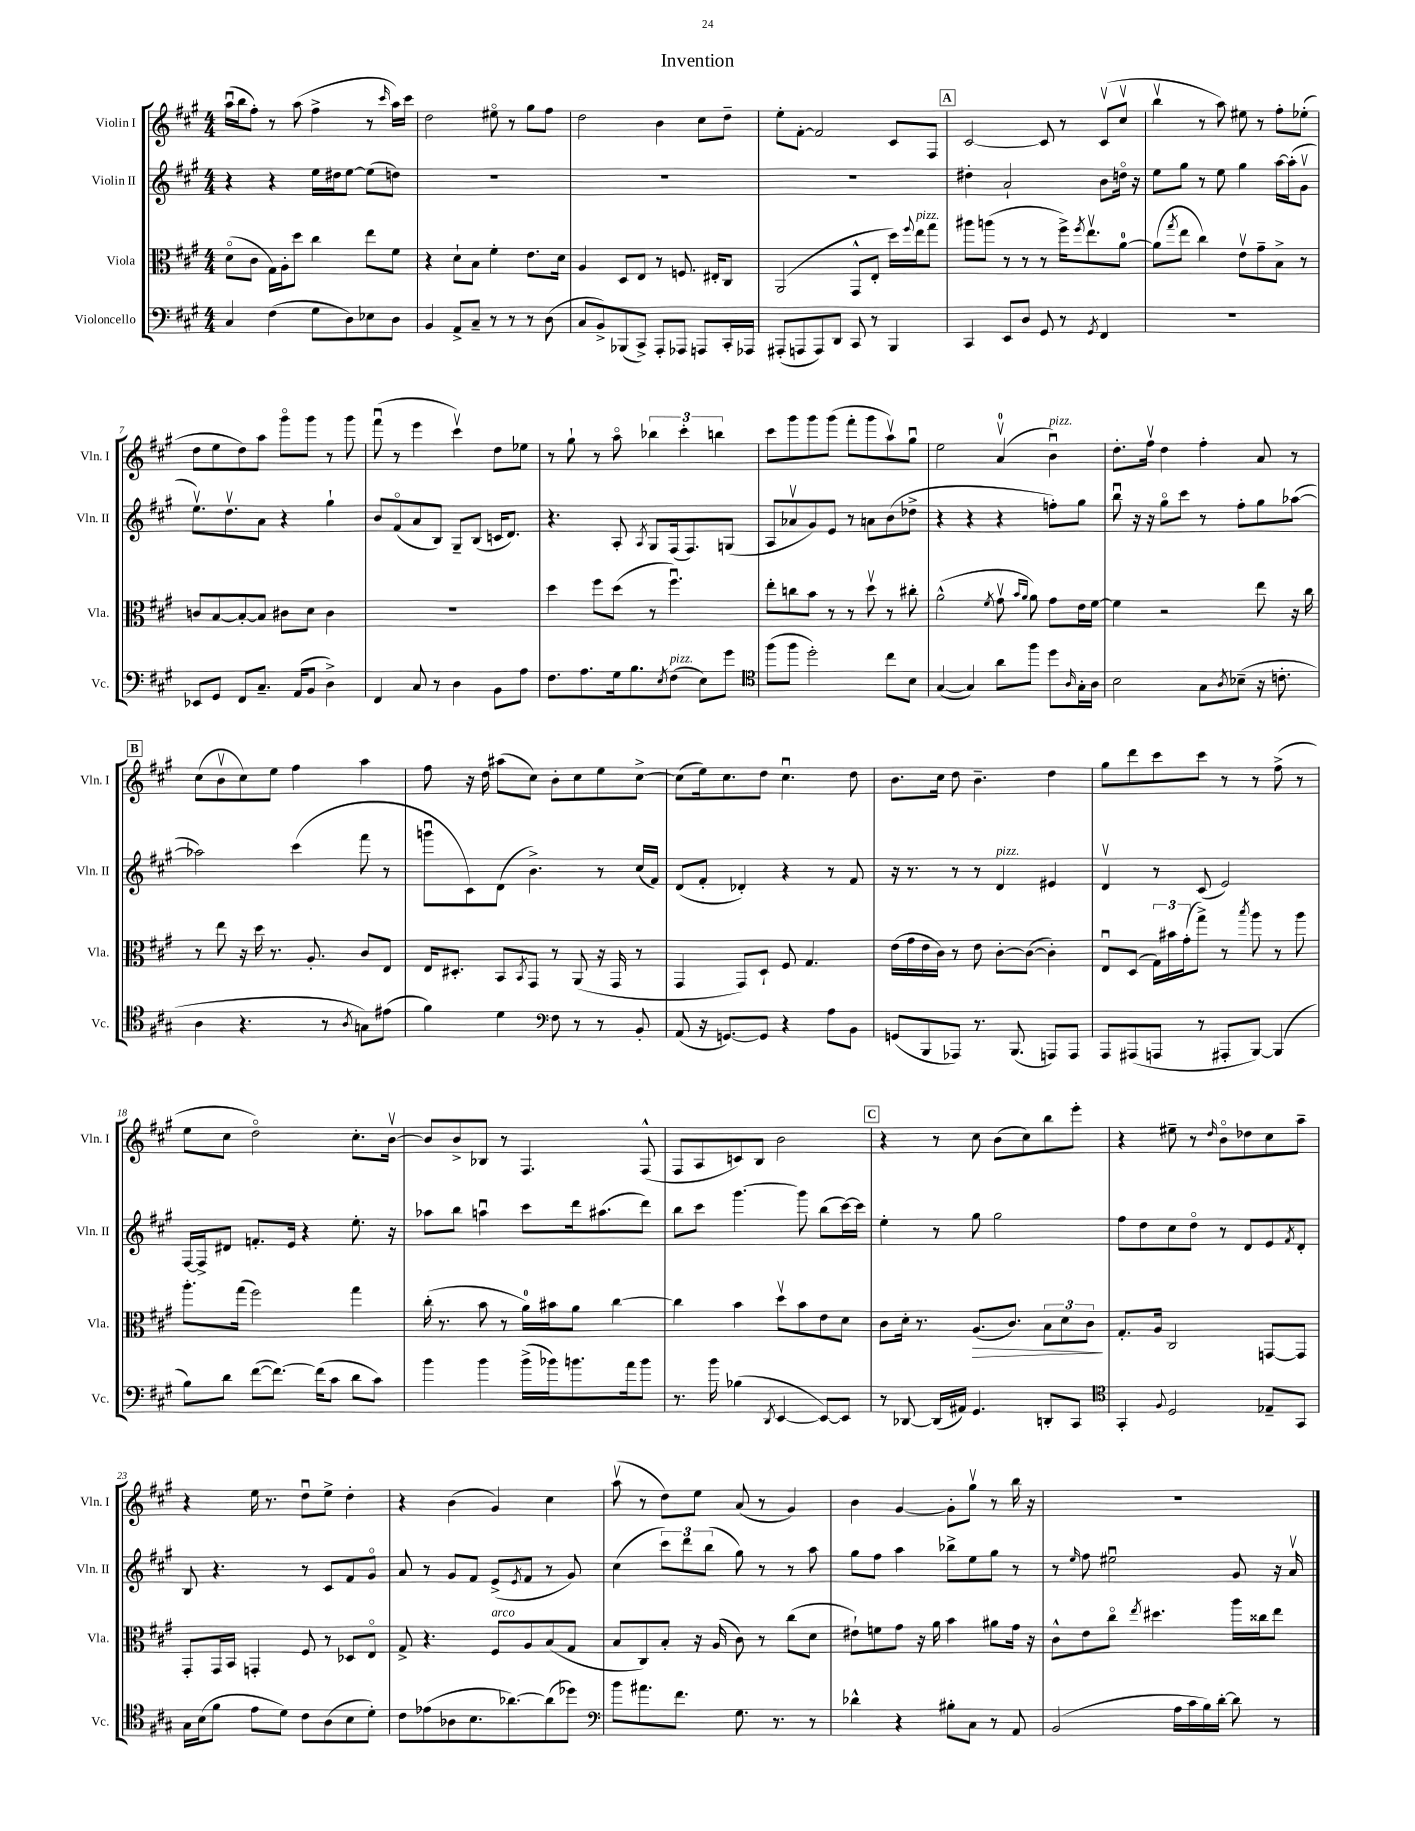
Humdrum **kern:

**kern	**kern	**kern	**kern
*staff4	*staff3	*staff2	*staff1
*clefF4	*clefC3	*clefG2	*clefG2
*k[f#c#g#]	*k[f#c#g#]	*k[f#c#g#]	*k[f#c#g#]
*M4/4	*M4/4	*M4/4	*M4/4
4C#	(8do	4r	(16aau
.	.	.	16bb
.	8c#	.	8ff#')
(4F#	16G#)	4r	8r
.	16A'	.	.
.	8dd	.	(8aa
8G#	4cc#	16ee	4ff#^
.	.	16dd#	.
8D)	.	[8ee	.
8E-	8ee	(8ee]	8r
.	.	.	16qqccc#
8D	8f#	8dd)	16aa)
.	.	.	16ccc#
=	=	=	=
4BB	4r	1r	2dd
8AA^	8d`	.	.
8C#~	8B	.	.
8r	4f#'	.	8ee#o
8r	.	.	8r
8r	8.e	.	8gg#
(8D	.	.	8ff#
.	16d	.	.
=	=	=	=
8C#	4A	1r	2dd
8BB^)	.	.	.
(8BBB-	8D	.	.
8CC#^)	8E	.	.
8AAA'	8r	.	4b
8AAA-	8.F	.	.
8AAA	.	.	8cc#
.	16E#'	.	.
16CC#'	8C#	.	8dd~
16AAA-	.	.	.
=	=	=	=
(8AAA#'	(2AA	1r	8ee'
8AAA	.	.	[8f#'
8AAA)	.	.	2f#]
8DD	.	.	.
8CC#	8GG#^^	.	.
8r	8E'	.	.
4BBB	16dd)	.	8c#
.	8qqff#	.	.
.	16ee	.	.
.	8gg#	.	8F#
=	=	=	=
4CC#	8aa#	4dd#'	[2c#
.	(8aa	.	.
8EE	8r	2a`	.
8D	8r	.	.
8GG#	8r	.	8c#]
8r	16ff#^)	.	8r
.	8qff#	.	.
.	8.eev	.	.
8qGG#	.	.	.
4FF#	.	8b	(8c#v
.	[8a	16ddo	8cc#v
.	.	16r	.
=	=	=	=
1r	(8a]	8ee	4bbv
.	8qgg#	.	.
.	8ee	8gg#	.
.	4cc#)	8r	8r
.	.	8ee	8aa)
.	8ev	4gg#	8ee#
.	8g#~	.	8r
.	8B^	[16aa	8ff#'
.	.	(16aa']	.
.	8r	8g#v	(8ee-'
=	=	=	=
8EE-	8c	8.eev)	8dd
8GG#	[8B	.	8ee
.	.	8.ddv	.
8FF#	8B'_	.	8dd)
8.C#~	8B]	8a	8aa
.	8c#	4r	8ggg#o
(16AA	.	.	.
8BB	8d	.	8ggg#
4D^)	4c#	4gg#`	8r
.	.	.	8ggg#
=	=	=	=
4FF#	1r	8b	(8fff#u
.	.	(8f#o	8r
8C#	.	8a	4eee
8r	.	8B)	.
4D	.	8G#~	4ccc#v)
.	.	(8B	.
8BB	.	16c	8dd
.	.	8.d)	.
8A	.	.	8ee-
=	=	=	=
8.F#	4dd	4.r	8r
.	.	.	8gg#`
8.A	.	.	.
.	8ff#	.	8r
16G#	(8dd	8A'	8aao
8.B	.	.	.
.	.	8qA	.
.	8r	8G#	6bb-
8qE	.	.	.
(8F#	4.ff#u)	(16F#	.
.	.	.	6ccc#'
.	.	8.F#)	.
8E)	.	.	.
.	.	.	6bb
8g#	.	(8G	.
=	=	=	=
*clefC4	*	*	*
(8ff#	8ee'	8A	8ccc#
8ff#	8cc	8a-v	8ggg#
2dd')	8b	8g#)	8ggg#
.	8r	8e	(8ggg#
.	8r	8r	8fff#'
.	8ddv	8a	8ggg#
8cc#	8r	(8b	8aav)
8B	8cc#'	8dd-^	8gg#u
=	=	=	=
([4G#	(2a^^	4r	2ee
4G#])	.	4r	.
.	8qf#	.	.
8a	8g#v	4r	(4av
.	16qqb	.	.
.	16qqa	.	.
8ff#	8a)	.	.
8dd	8g#	8ff')	4bu)
16qqA	.	.	.
16G#'	16e	8gg#	.
16A	[16f#	.	.
=	=	=	=
2B	4f#]	8bbu	8.dd'
.	.	16r	.
.	.	16r	16ff#v
.	2r	8gg#o	4dd
.	.	8ccc#	.
8G#	.	8r	4ff#'
8qA	.	.	.
(8B-~	.	8ff#'	.
16r	8ee	8gg#	8a
8.c'	.	.	.
.	16r	([8aa-	8r
.	16cc#	.	.
=	=	=	=
4A	8r	2aa-])	(8cc#
.	8ee	.	8bv
4.r	16r	.	8cc#)
.	16dd	.	.
.	8.r	.	8ee
.	.	(4ccc#	4ff#
.	8.A'	.	.
8r	.	.	.
8qA	.	.	.
8G)	8c#	8fff#	4aa
(8e#	8E	8r	.
=	=	=	=
4f#)	16E	8gggu	8ff#
.	8.D#'	.	.
.	.	8c#)	16r
.	.	.	16dd
4d	8BB	(8d	(8aa#
.	8qBB	.	.
.	8GG#	4.b^)	8cc#)
*clefF4	*	*	*
8F#	8r	.	8b'
8r	(8AA	.	8cc#
8r	16r	8r	8ee
.	16GG#	.	.
8BB'	8r	(16cc#	[8cc#^
.	.	16f#)	.
=	=	=	=
(8AA	4GG#	(8d	(8cc#]
16r	.	8f#'	16ee)
[8.GG)	.	.	8.cc#
.	8GG#)	4d-')	.
8GG]	8D`	.	8dd
4r	8F#	4r	4.cc#u
.	4.G#	.	.
8A	.	8r	.
8BB	.	8f#	8dd
=	=	=	=
(8GG	(16e	16r	8.b
.	16g#	8.r	.
8BBB	16e	.	.
.	16c#)	.	16cc#
8AAA-)	8r	8r	8dd
8.r	8e	8r	4.b~
.	[8c#'	4d	.
(8.BBB	.	.	.
.	(8c#_	.	.
8AAA)	4c#'])	4e#	4dd
8AAA	.	.	.
=	=	=	=
8AAA	8Eu	4dv	8gg#
(8AAA#	(8D	.	8ddd
8AAA	24G#)	8r	8ccc#
.	24b#	.	.
.	(24g#'	.	.
8r	8gg#^)	(8c#	8ccc#
8AAA#'	8r	2e)	8r
.	8qbb	.	.
[8BBB)	8aa	.	8r
(4BBB]	8r	.	(8ff#^
.	8aa	.	8r
=	=	=	=
8B)	8.aa'	[16F#	8ee
.	.	16F#^]	.
8d	.	8d#	8cc#
.	(16gg#	.	.
([8f#	2ff#)	8.f'	2ddo)
8.f#_)	.	.	.
.	.	16e	.
.	.	4r	.
(16f#]	.	.	.
8c#	.	.	.
8d	4gg#	8.ee'	8.cc#'
8c#)	.	.	.
.	.	16r	[16bv
=	=	=	=
4b	(16cc#'	8aa-	8b]
.	8.r	.	.
.	.	8bb	8b^
4b	8b	4aau	8B-
.	8r	.	8r
(16b^	16a)	8ccc#	4.F#
16b-)	16b#	.	.
8.b	8a	16ddd	.
.	.	(8.aa#	.
.	[4cc#	.	.
16a	.	.	.
8b	.	8ddd)	(8F#^^
=	=	=	=
8.r	4cc#]	8bb	8F#
.	.	8ccc#	8A
16b	.	.	.
(4B-	4b	[4.ggg#	8c)
.	.	.	8B
8qDD	.	.	.
[4EE	8ddv	.	2b
.	8b	8ggg#]	.
8EE_)	8e	(8bb	.
8EE]	8d	[16ccc#)	.
.	.	16ccc#]	.
=	=	=	=
8r	8c#	4ee'	4r
[8DD-	16d'	.	.
.	8.r	.	.
(16DD-]	.	8r	8r
16AA#)	.	.	.
4.GG#	(8.A	8gg#	8cc#
.	.	2gg#	(8b
.	8.c#)	.	.
.	.	.	8cc#)
8DD'	12B	.	8bb
.	12d	.	.
8CC#	.	.	8eee'
.	12c#	.	.
=	=	=	=
*clefC4	*	*	*
4GG#'	8.G#'	8ff#	4r
.	.	8dd	.
.	16A	.	.
8qqF#	.	.	.
2D	2C#	8cc#	8ee#~
.	.	8ddo	8r
.	.	.	16qqdd
.	.	8r	8bo
.	.	8d	8dd-
8E-~	[8GG	8e	8cc#
.	.	8qf#	.
8GG#	8GG]	8d'	8aa~
=	=	=	=
16G#	8GG#'	8B	4r
(16B	.	.	.
8f#	16GG#	4.r	.
.	16BB	.	.
8e	4GG'	.	16ee
.	.	.	8.r
8d)	.	.	.
8c#	8F#	8r	8ddu
(8A	8r	8c#	8ee^
8B	8D-	8f#	4dd'
8d')	8Eo	8g#o	.
=	=	=	=
8c#	8G#^	8a	4r
(8e-	4.r	8r	.
8A-	.	8g#	(4b
8.B	.	8f#	.
.	8F#	(8e^	4g#)
[8.a-)	.	.	.
.	.	8qe	.
.	8A	8f#	.
(8a-]	(8B	8r	4cc#
8dd-)	8G#	8g#)	.
=	=	=	=
*clefF4	*	*	*
8b	8B	(4cc#	(8aav
8.a#	8C#)	.	8r
.	8B'	12ccc#)	8dd)
8.f#	.	.	.
.	.	12ddd	.
.	16r	.	8ee
.	.	(12bb	.
.	(16A	.	.
8.G#	8c#)	8gg#)	(8a
.	8r	8r	8r
8.r	.	.	.
.	(8cc#	8r	4g#)
8r	8d	8aa	.
=	=	=	=
4d-^^	8e#`)	8gg#	4b
.	8f	8ff#	.
4r	8g#	4aa	[4g#
.	16r	.	.
.	16a	.	.
8B#'	4b	8bb-^	8g#']
8C#	.	8ee	8gg#v
8r	8a#	8gg#	8r
8AA	16g#	8r	16bb
.	16r	.	16r
=	=	=	=
(2BB	8c#^^	8r	1r
.	.	16qqee	.
.	8e	8ff#	.
.	8cc#o	2ee#u	.
.	8qee	.	.
.	4.dd#	.	.
16A	.	.	.
16c#	.	.	.
16B)	.	.	.
[16d'	.	.	.
8d]	16aa	8g#	.
.	16cc##	.	.
8r	8ee	16r	.
.	.	16av	.
==	==	==	==
*-	*-	*-	*-
